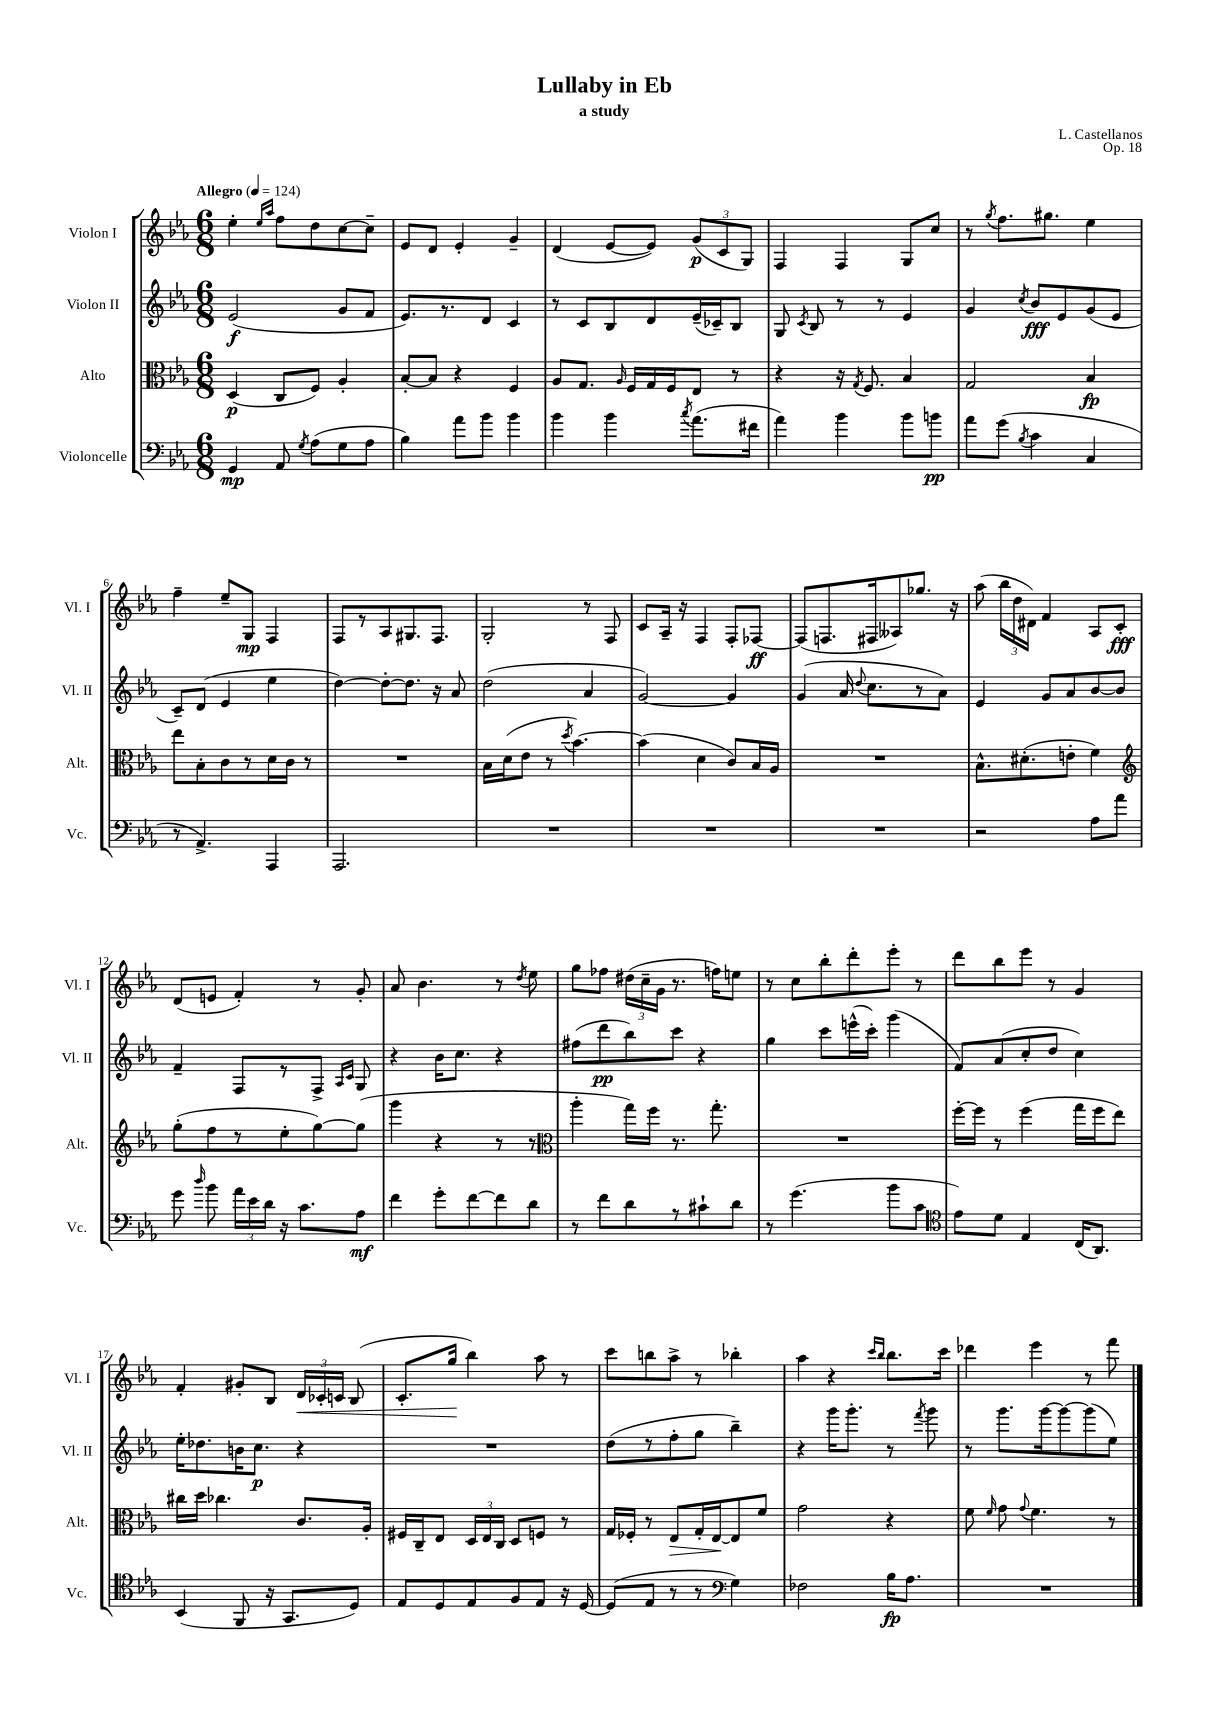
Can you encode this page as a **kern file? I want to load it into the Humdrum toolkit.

**kern	**dynam	**kern	**dynam	**kern	**dynam	**kern	**dynam
*part4	*part4	*part3	*part3	*part2	*part2	*part1	*part1
*staff4	*staff4	*staff3	*staff3	*staff2	*staff2	*staff1	*staff1
*I"Violoncelle	*	*I"Alto	*	*I"Violon II	*	*I"Violon I	*
*I'Vc.	*	*I'Alt.	*	*I'Vl. II	*	*I'Vl. I	*
*clefF4	*	*clefC3	*	*clefG2	*	*clefG2	*
*k[b-e-a-]	*	*k[b-e-a-]	*	*k[b-e-a-]	*	*k[b-e-a-]	*
*M6/8	*	*M6/8	*	*M6/8	*	*M6/8	*
*MM124	*	*MM124	*	*MM124	*	*MM124	*
=1	=1	=1	=1	=1	=1	=1	=1
!	!	!	!	!	!	!LO:TX:a:B:t=Allegro	!
4GG/	mp	(4D/	p	(2e-/	f	4ee-'\	.
.	.	.	.	.	.	16qqee-/LL	.
.	.	.	.	.	.	16qqaa-/JJ	.
8AA-/	.	8C/L	.	.	.	8ff\L	.
8qG/	.	.	.	.	.	.	.
(8A-\L	.	8F/J)	.	.	.	8dd\	.
8G\	.	4A-'/	.	8g/L	.	[8cc\	.
8A-\J	.	.	.	8f/J	.	8cc~\J]	.
=2	=2	=2	=2	=2	=2	=2	=2
4B-\)	.	[8B-'/L	.	8.e-/L)	.	8e-/L	.
.	.	8B-/J]	.	.	.	8d/J	.
.	.	.	.	8.r	.	.	.
8a-\L	.	4r	.	.	.	4e-'/	.
8b-\J	.	.	.	8d/J	.	.	.
4b-\	.	4F/	.	4c/	.	4g~/	.
=3	=3	=3	=3	=3	=3	=3	=3
4b-\	.	8A-/L	.	8r	.	(4d/	.
.	.	8.G/J	.	8c/L	.	.	.
4b-\	.	.	.	8B-/	.	[8e-/L	.
.	.	16qqA-/	.	.	.	.	.
.	.	16F/LL	.	.	.	.	.
.	.	16G/	.	8d/	.	8e-/J])	.
.	.	16F/J	.	.	.	.	.
8qcc/	.	.	.	.	.	.	.
(8.a-\L	.	8E-/J	.	(16e-~/L	.	(12g/L	p
.	.	.	.	16c-X~/J)	.	.	.
.	.	.	.	.	.	12c/	.
.	.	8r	.	8B-/J	.	.	.
.	.	.	.	.	.	12G/J)	.
16f#X\Jk	.	.	.	.	.	.	.
=4	=4	=4	=4	=4	=4	=4	=4
4a-\)	.	4r	.	8G/	.	4F/	.
.	.	.	.	8qc/	.	.	.
.	.	.	.	8B-/	.	.	.
4b-\	.	16r	.	8r	.	4F/	.
.	.	8qG/	.	.	.	.	.
.	.	8.F/	.	.	.	.	.
.	.	.	.	8r	.	.	.
8b-\L	.	4B-/	.	4e-/	.	8G/L	.
8bn\J	pp	.	.	.	.	8cc/J	.
=5	=5	=5	=5	=5	=5	=5	=5
8a-\L	.	2G/	.	4g/	.	8r	.
.	.	.	.	.	.	8qgg/	.
(8g\J	.	.	.	.	.	8.ff\L	.
8qB-/	.	.	.	8qcc/	.	.	.
4c\	.	.	.	8b-/L	fff	.	.
.	.	.	.	.	.	8.gg#X\J	.
.	.	.	.	8e-/	.	.	.
4C/	.	4B-/	fp	(8g/	.	4ee-\	.
.	.	.	.	8e-/J	.	.	.
!!LO:LB:g=z
=6	=6	=6	=6	=6	=6	=6	=6
8r	.	8ee-\L	.	8c~/L)	.	4ff~\	.
4.AA-^/)	.	8B-'\	.	(8d/J	.	.	.
.	.	8c\	.	4e-/	.	8ee-~/L	.
.	.	8r	.	.	.	8G/J	mp
4AAA-/	.	16d\L	.	4ee-\	.	4F/	.
.	.	16c\JJ	.	.	.	.	.
.	.	8r	.	.	.	.	.
=7	=7	=7	=7	=7	=7	=7	=7
2.AAA-/	.	2.r	.	[4dd\)	.	8F/L	.
.	.	.	.	.	.	8r	.
.	.	.	.	8dd'\L_	.	8A-/	.
.	.	.	.	8.dd\J]	.	8.G#X/	.
.	.	.	.	16r	.	8.F/J	.
.	.	.	.	8a-/	.	.	.
=8	=8	=8	=8	=8	=8	=8	=8
2.r	.	16B-\LL	.	(2dd\	.	2G'/	.
.	.	(16d\J	.	.	.	.	.
.	.	8e-\J	.	.	.	.	.
.	.	8r	.	.	.	.	.
.	.	8qdd/	.	.	.	.	.
.	.	[4.b-\)	.	.	.	.	.
.	.	.	.	4a-/	.	8r	.
.	.	.	.	.	.	8F/	.
=9	=9	=9	=9	=9	=9	=9	=9
2.r	.	(4b-\]	.	[2g/)	.	8c/L	.
.	.	.	.	.	.	16A-~/Jk	.
.	.	.	.	.	.	16r	.
.	.	4d\	.	.	.	4F/	.
.	.	8c/L)	.	4g/]	.	8F'/L	.
.	.	16B-/L	.	.	.	[8F-X/J	ff
.	.	16A-/JJ	.	.	.	.	.
=10	=10	=10	=10	=10	=10	=10	=10
2.r	.	2.r	.	(4g/	.	(8F-/L]	.
.	.	.	.	.	.	8.Fn/	.
.	.	.	.	16a-/	.	.	.
.	.	.	.	8qqdd/	.	.	.
.	.	.	.	8.cc\L	.	16F#X/k	.
.	.	.	.	.	.	8A--X/)	.
.	.	.	.	8r	.	8.gg-X/J	.
.	.	.	.	8a-\J)	.	.	.
.	.	.	.	.	.	16r	.
=11	=11	=11	=11	=11	=11	=11	=11
2r	.	8.B-^^\L	.	4e-/	.	(8aa-\	.
.	.	.	.	.	.	24bb-\LL	.
.	.	.	.	.	.	24dd\	.
.	.	(8.d#X'\	.	.	.	.	.
.	.	.	.	.	.	24d#X\JJ)	.
.	.	.	.	8g/L	.	4f/	.
.	.	8en'\J	.	8a-/	.	.	.
8A-\L	.	4f\)	.	[8b-/	.	8A-/L	.
8a-\J	.	.	.	8b-/J]	.	8c'/J	fff
!!LO:LB:g=z
=12	=12	=12	=12	=12	=12	=12	=12
*	*	*clefG2	*	*	*	*	*
8g\	.	(8gg'\L	.	4f~/	.	(8d/L	.
16qqdd/	.	.	.	.	.	.	.
8b-\	.	8ff\	.	.	.	8en/J	.
24a-\LL	.	8r	.	8F/L	.	4f'/)	.
24e-\	.	.	.	.	.	.	.
24d\JJ	.	.	.	.	.	.	.
16r	.	8ee-'\	.	8r	.	.	.
8.c\L	.	.	.	.	.	.	.
.	.	[8gg\)	.	8F^/J	.	8r	.
.	.	.	.	16qqA-/LL	.	.	.
.	.	.	.	16qqc/JJ	.	.	.
8A-\J	mf	(8gg\J]	.	8G/	.	8g'/	.
=13	=13	=13	=13	=13	=13	=13	=13
4f\	.	4ggg\	.	4r	.	8a-/	.
.	.	.	.	.	.	4.b-\	.
8g'\L	.	4r	.	16b-\KL	.	.	.
.	.	.	.	8.cc\J	.	.	.
[8f\	.	.	.	.	.	.	.
8f\]	.	8r	.	4r	.	8r	.
.	.	.	.	.	.	8qdd/	.
8d\J	.	8r	.	.	.	8ee-\	.
=14	=14	=14	=14	=14	=14	=14	=14
*	*	*clefC3	*	*	*	*	*
8r	.	4aa-'\	.	(8ff#X\L	.	8gg\L	.
8f\L	.	.	.	8ddd\	pp	8ff-X\J	.
8d\	.	16gg\LL)	.	8bb-\)	.	(24dd#X\LL	.
.	.	.	.	.	.	24cc~\	.
.	.	16ff\JJ	.	.	.	.	.
.	.	.	.	.	.	24g\JJ	.
8r	.	8.r	.	8ccc\J	.	8.r	.
8c#X`\	.	.	.	4r	.	.	.
.	.	8.gg'\	.	.	.	16ffn\KL)	.
8d\J	.	.	.	.	.	8een\J	.
=15	=15	=15	=15	=15	=15	=15	=15
8r	.	2.r	.	4gg\	.	8r	.
(4.g\	.	.	.	.	.	8cc\L	.
.	.	.	.	8ccc\L	.	8bb-'\	.
.	.	.	.	(16eeen^^\L	.	8ddd'\	.
.	.	.	.	16ccc'\JJ)	.	.	.
8b-\L	.	.	.	(4ggg\	.	8eee-'\J	.
8c\J	.	.	.	.	.	8r	.
=16	=16	=16	=16	=16	=16	=16	=16
*clefC4	*	*	*	*	*	*	*
8e-\L)	.	[16ff'\LL	.	8f/L)	.	8ddd\L	.
.	.	16ff\JJ]	.	.	.	.	.
8d\J	.	8r	.	(8a-/	.	8bb-\	.
4E-/	.	(4ff\	.	8cc'/	.	8eee-\J	.
.	.	.	.	8dd/J	.	8r	.
(16C/KL	.	16gg\LL	.	4cc\)	.	4g/	.
8.AA-/J)	.	16ff\J	.	.	.	.	.
.	.	8ee-\J)	.	.	.	.	.
!!LO:LB:g=z
=17	=17	=17	=17	=17	=17	=17	=17
(4BB-/	.	16cc#X\LL	.	16ee-'\KL	.	4f'/	.
.	.	16dd\JJ	.	8.dd-X\	.	.	.
.	.	4.cc-X\	.	.	.	.	.
8FF/	.	.	.	16bn\K	.	8g#X'/L	.
.	.	.	.	8.cc\J	p	.	.
16r	.	.	.	.	.	8B-/J	.
8.GG/L	.	.	.	.	.	.	.
!	!	!	!	!	!	!	!LO:HP:b
.	.	8.c/L	.	4r	.	24d/LL	<
.	.	.	.	.	.	24c-X'/	.
.	.	.	.	.	.	24cn/JJ	.
8D/J)	.	.	.	.	.	(8B-/	.
.	.	16A-'/Jk	.	.	.	.	.
=18	=18	=18	=18	=18	=18	=18	=18
8E-/L	.	16F#X/LL	.	2.r	.	8.c'/L	.
.	.	16C~/J	.	.	.	.	.
8D/	.	8E-/J	.	.	.	.	.
.	.	.	.	.	.	16gg/Jk	.
8E-/	.	24D/LL	.	.	.	4bb-\)	[
.	.	24E-/	.	.	.	.	.
.	.	24C/JJ	.	.	.	.	.
8F/	.	8D/L	.	.	.	.	.
8E-/J	.	8Fn/J	.	.	.	8aa-\	.
16r	.	8r	.	.	.	8r	.
[16D/	.	.	.	.	.	.	.
=19	=19	=19	=19	=19	=19	=19	=19
(8D/L]	.	16G/LL	.	(8dd\L	.	8ccc\L	.
.	.	16F-X'/JJ	.	.	.	.	.
8E-/J	.	8r	.	8r	.	8bbn\	.
!	!	!	!LO:HP:b	!	!	!	!
8r	.	8E-/L	>	8ff'\	.	8aa-^\J	.
8r	.	16G'/L	.	8gg\J	.	8r	.
.	.	[16E-/J	.	.	.	.	.
*clefF4	*	*	*	*	*	*	*
4G\)	.	8E-/]	]	4bb-~\)	.	4bb-X'\	.
.	.	8f/J	.	.	.	.	.
=20	=20	=20	=20	=20	=20	=20	=20
2F-X\	.	2g\	.	4r	.	4aa-\	.
.	.	.	.	16ggg\KL	.	4r	.
.	.	.	.	8.ggg'\J	.	.	.
.	.	.	.	.	.	16qqccc/LL	.
.	.	.	.	.	.	16qqbb-/JJ	.
16B-\KL	fp	4r	.	8r	.	8.bb-\L	.
8.A-\J	.	.	.	.	.	.	.
.	.	.	.	8qfff/	.	.	.
.	.	.	.	8ggg\	.	.	.
.	.	.	.	.	.	16ccc\Jk	.
=21	=21	=21	=21	=21	=21	=21	=21
2.r	.	8f\	.	8r	.	4ddd-X\	.
.	.	16qqf/	.	.	.	.	.
.	.	8g\	.	8.ggg\L	.	.	.
.	.	8qqg/	.	.	.	.	.
.	.	4.f\	.	.	.	4eee-\	.
.	.	.	.	[16ggg\k	.	.	.
.	.	.	.	8ggg\_	.	.	.
.	.	.	.	(8ggg\]	.	8r	.
.	.	8r	.	8ee-\J)	.	8fff\	.
==	==	==	==	==	==	==	==
*-	*-	*-	*-	*-	*-	*-	*-
